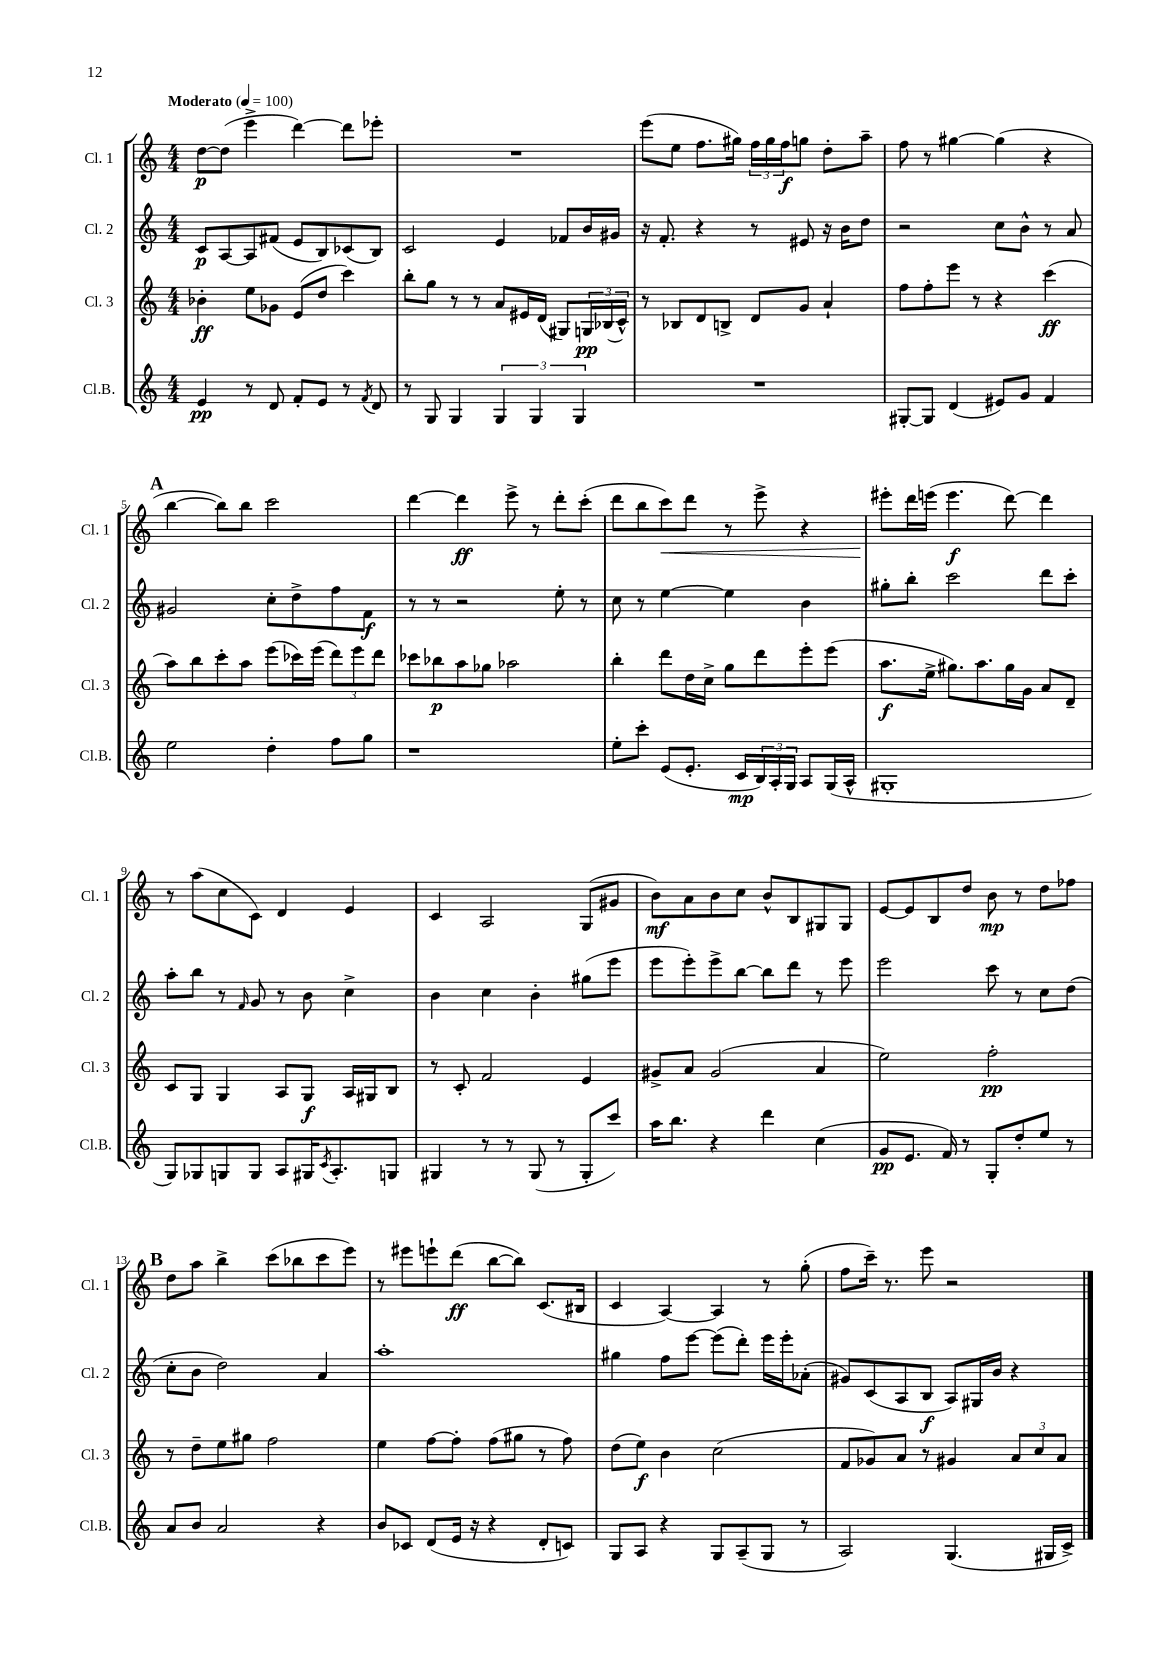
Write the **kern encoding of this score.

**kern	**kern	**kern	**kern
*staff4	*staff3	*staff2	*staff1
*clefG2	*clefG2	*clefG2	*clefG2
*k[]	*k[]	*k[]	*k[]
*M4/4	*M4/4	*M4/4	*M4/4
*MM100	*MM100	*MM100	*MM100
4e	4b-'	8c	[8dd
.	.	[8A	(8dd]
8r	8ee	8A]	4eee^
8d	8g-	(8f#	.
8f'	(8e	8e	[4ddd)
8e	8dd	8B)	.
8r	4ccc)	(8c-	8ddd]
8qf	.	.	.
8d	.	8B)	8eee-'
=	=	=	=
8r	8bb'	2c	1r
8G	8gg	.	.
4G	8r	.	.
.	8r	.	.
6G	8a	4e	.
.	16e#	.	.
6G	.	.	.
.	(16d	.	.
.	8G#)	8f-	.
6G	.	.	.
.	24G	16b	.
.	(24B-	.	.
.	.	16g#	.
.	24c^^)	.	.
=	=	=	=
1r	8r	16r	(8eee
.	.	8.f'	.
.	8B-	.	8ee
.	8d	4r	8.ff
.	8B^	.	.
.	.	.	16gg#)
.	8d	8r	24ff
.	.	.	24gg#
.	.	.	24ff
.	8g	8e#	8gg
.	4a`	16r	8dd'
.	.	16b	.
.	.	8dd	8aa~
=	=	=	=
[8G#'	8ff	2r	8ff
8G#]	8ff'	.	8r
(4d	8eee	.	[4gg#
.	8r	.	.
8e#)	4r	8cc	(4gg#]
8g	.	8b^^	.
4f	(4ccc	8r	4r
.	.	8a	.
=	=	=	=
2ee	8aa)	2g#	[4bb
.	8bb	.	.
.	8ccc'	.	8bb])
.	8aa	.	8bb
4dd'	(8eee	8cc'	2ccc
.	16ccc-)	8dd^	.
.	(16eee	.	.
8ff	12ddd)	8ff	.
.	12eee	.	.
8gg	.	8f	.
.	12ddd	.	.
=	=	=	=
1r	8ccc-	8r	[4ddd
.	8bb-	8r	.
.	8aa	2r	4ddd]
.	8gg-	.	.
.	2aa-	.	8eee^
.	.	.	8r
.	.	8ee'	8ddd'
.	.	8r	(8ccc'
=	=	=	=
8ee'	4bb'	8cc	8ddd
8ccc'	.	8r	8bb
(8e	8ddd	[4ee	8ccc)
8.e'	16dd	.	8ddd
.	16cc^	.	.
.	8gg	4ee]	8r
16c	.	.	.
24B)	8ddd	.	8eee^
24A'	.	.	.
24G	.	.	.
8A	8eee'	4b	4r
(16G	(8eee	.	.
16A^^	.	.	.
=	=	=	=
1G#'	8.aa	8gg#'	8eee#'
.	.	8bb'	16ddd
.	16ee^	.	(16eee
.	8.gg#)	2ccc	4.eee
.	8.aa	.	.
.	16gg#	.	[8ddd)
.	16g	.	.
.	8a	8ddd	4ddd]
.	8d~	8ccc'	.
=	=	=	=
8G)	8c	8aa'	8r
8G-	8G	8bb	(8aa
8G	4G	8r	8cc
.	.	16qqf	.
8G	.	8g	8c)
8A	8A	8r	4d
16G#	8G	8b	.
8qc	.	.	.
8.A'	.	.	.
.	16A	4cc^	4e
.	16G#	.	.
8G	8B	.	.
=	=	=	=
4G#	8r	4b	4c
.	8c'	.	.
8r	2f	4cc	2A
8r	.	.	.
(8G#	.	4b'	.
8r	.	.	.
8G#'	4e	(8gg#	(8G
8ccc)	.	8eee	8g#
=	=	=	=
16aa	8g#^	8eee	8b)
8.bb	.	.	.
.	8a	8eee')	8a
4r	(2g#	8eee^	8b
.	.	[8bb	8cc
4ddd	.	8bb]	8b^^
.	.	8ddd	8B
(4cc	4a	8r	8G#
.	.	8eee	8G#
=	=	=	=
8g	2ee)	2eee	[8e
8.e	.	.	8e]
.	.	.	8B
16f)	.	.	.
8r	.	.	8dd
8G'	2ff'	8ccc	8b
8dd'	.	8r	8r
8ee	.	8cc	8dd
8r	.	(8dd	8ff-
=	=	=	=
8a	8r	8cc'	8dd
8b	8dd~	8b	8aa
2a	8ee	2dd)	4bb^
.	8gg#	.	.
.	2ff	.	(8ccc
.	.	.	8bb-
4r	.	4a	8ccc
.	.	.	8eee)
=	=	=	=
8b	4ee	1aa'	8r
8c-	.	.	8eee#
(8d	[8ff	.	8eee`
16e	8ff']	.	(8ddd
16r	.	.	.
4r	(8ff	.	[8bb
.	8gg#	.	8bb])
8d'	8r	.	(8.c
8c)	8ff)	.	.
.	.	.	16B#
=	=	=	=
8G	(8dd	4gg#	4c
8A	8ee)	.	.
4r	4b	8ff	[4A)
.	.	[8eee	.
8G	(2cc	(8eee]	4A]
(8A~	.	8ddd')	.
8G	.	16eee	8r
.	.	16eee'	.
8r	.	(8a-'	(8gg'
=	=	=	=
2A)	8f	8g#)	8ff
.	8g-)	(8c	16ccc~)
.	.	.	8.r
.	8a	8A	.
.	8r	8B	8eee
(4.G	4g#	8A)	2r
.	.	16G#	.
.	.	16b	.
.	12a	4r	.
.	12cc	.	.
16G#	.	.	.
.	12a	.	.
16c^)	.	.	.
==	==	==	==
*-	*-	*-	*-
